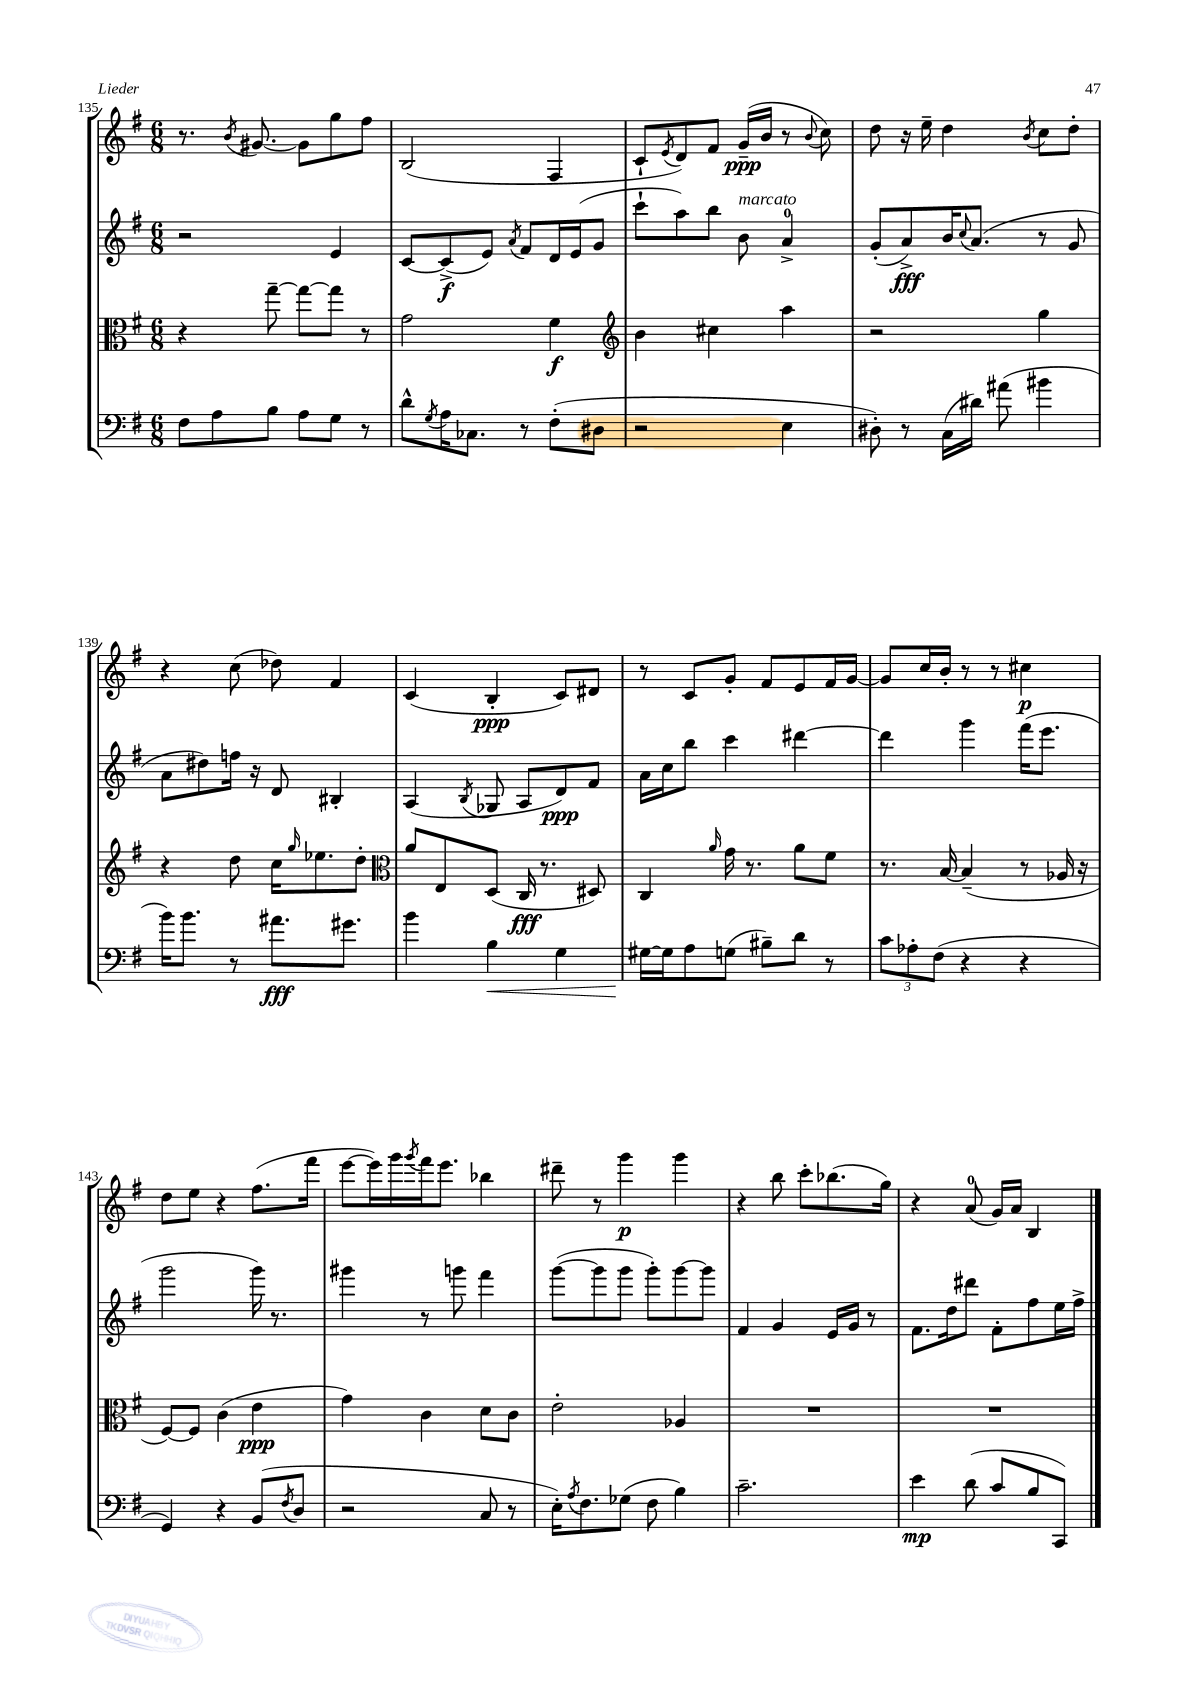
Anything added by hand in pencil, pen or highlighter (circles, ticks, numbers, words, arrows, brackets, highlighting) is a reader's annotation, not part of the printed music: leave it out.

**kern	**dynam	**kern	**dynam	**kern	**dynam	**kern	**dynam
*part4	*part4	*part3	*part3	*part2	*part2	*part1	*part1
*staff4	*staff4	*staff3	*staff3	*staff2	*staff2	*staff1	*staff1
*clefF4	*	*clefC3	*	*clefG2	*	*clefG2	*
*k[f#]	*	*k[f#]	*	*k[f#]	*	*k[f#]	*
*M6/8	*	*M6/8	*	*M6/8	*	*M6/8	*
=135	=135	=135	=135	=135	=135	=135	=135
8F#\L	.	4r	.	2r	.	8.r	.
8A\	.	.	.	.	.	.	.
.	.	.	.	.	.	8qb/	.
.	.	.	.	.	.	[8.g#X/	.
8B\J	.	[8gg~\	.	.	.	.	.
8A\L	.	8gg\L_	.	.	.	8g#\L]	.
8G\J	.	8gg\J]	.	4e/	.	8gg\	.
8r	.	8r	.	.	.	8ff#\J	.
=136	=136	=136	=136	=136	=136	=136	=136
8d^^\L	.	2g\	.	[8c/L	.	(2B/	.
8qG/	.	.	.	.	.	.	.
16A\K	.	.	.	(8c^/]	f	.	.
8.C-X\J	.	.	.	.	.	.	.
.	.	.	.	8e/J)	.	.	.
.	.	.	.	8qa/	.	.	.
8r	.	.	.	8f#/L	.	.	.
(8F#'\L	.	4f#\	f	16d/L	.	4F#/	.
.	.	.	.	(16e/J	.	.	.
8D#X\J	.	.	.	8g/J	.	.	.
=137	=137	=137	=137	=137	=137	=137	=137
*	*	*clefG2	*	*	*	*	*
2r	.	4b\	.	8ccc`\L	.	8c`/L	.
.	.	.	.	.	.	8qe/	.
.	.	.	.	8aa\)	.	8d/)	.
.	.	4cc#X\	.	8bb\J	.	8f#/J	.
!	!	!	!	!LO:TX:a:i:t=marcato	!	!	!
.	.	.	.	8b\	.	(16g~/LL	ppp
.	.	.	.	.	.	16b/JJ	.
4E\	.	4aa\	.	4a^/	.	8r	.
.	.	.	.	.	.	8qqb/	.
.	.	.	.	.	.	8cc\)	.
=138	=138	=138	=138	=138	=138	=138	=138
8D#X'\)	.	2r	.	(8g'/L	.	8dd\	.
8r	.	.	.	8a^/)	fff	16r	.
.	.	.	.	.	.	16ee~\	.
(16C\LL	.	.	.	16b/K	.	4dd\	.
.	.	.	.	8qqcc/	.	.	.
16d#X\JJ)	.	.	.	(8.a/J	.	.	.
(8a#X\	.	.	.	.	.	.	.
.	.	.	.	.	.	8qb/	.
4b#X\	.	4gg\	.	8r	.	8cc\L	.
.	.	.	.	8g/	.	8dd'\J	.
!!LO:LB:g=z
=139	=139	=139	=139	=139	=139	=139	=139
16b\KL)	.	4r	.	8a\L	.	4r	.
8.b\J	.	.	.	.	.	.	.
.	.	.	.	8dd#X\)	.	.	.
8r	.	8dd\	.	16ffn\Jk	.	(8cc\	.
.	.	.	.	16r	.	.	.
8.a#X\L	fff	16cc\KL	.	8d/	.	8dd-X\)	.
.	.	16qqgg/	.	.	.	.	.
.	.	8.ee-X\	.	.	.	.	.
.	.	.	.	4B#X'/	.	4f#/	.
8.g#X\J	.	.	.	.	.	.	.
.	.	8dd'\J	.	.	.	.	.
=140	=140	=140	=140	=140	=140	=140	=140
*	*	*clefC3	*	*	*	*	*
4b\	.	8a/L	.	(4A/	.	(4c/	.
.	.	8E/	.	.	.	.	.
.	.	.	.	8qB/	.	.	.
!	!LO:HP:b	!	!	!	!	!	!
4B\	<	(8D/J	.	8G-X/	.	4B'/	ppp
.	.	16C/	fff	8A/L	.	.	.
.	.	8.r	.	.	.	.	.
4G\	.	.	.	8d/)	ppp	8c/L)	.
.	.	8D#X/)	.	8f#/J	.	8d#X/J	.
=141	=141	=141	=141	=141	=141	=141	=141
[16G#X\LL	.	4C/	.	16a\LL	.	8r	.
16G#\J]	[	.	.	16cc\J	.	.	.
8A\	.	.	.	8bb\J	.	8c/L	.
.	.	16qqa/	.	.	.	.	.
(8Gn\J	.	16g\	.	4ccc\	.	8g'/J	.
.	.	8.r	.	.	.	.	.
8B#X~\L)	.	.	.	.	.	8f#/L	.
8d\J	.	8a\L	.	[4ddd#X\	.	8e/	.
8r	.	8f#\J	.	.	.	16f#/L	.
.	.	.	.	.	.	[16g/JJ	.
=142	=142	=142	=142	=142	=142	=142	=142
12c\L	.	8.r	.	4ddd#\]	.	8g/L]	.
12A-X'\	.	.	.	.	.	.	.
.	.	.	.	.	.	16cc/L	.
(12F#\J	.	.	.	.	.	.	.
.	.	[16B/	.	.	.	16b'/JJ	.
4r	.	(4B~/]	.	4ggg\	.	8r	.
.	.	.	.	.	.	8r	.
4r	.	8r	.	(16fff#\KL	.	4cc#X\	p
.	.	.	.	8.eee\J	.	.	.
.	.	16A-X/	.	.	.	.	.
.	.	16r	.	.	.	.	.
!!LO:LB:g=z
=143	=143	=143	=143	=143	=143	=143	=143
4GG/)	.	[8F#/L)	.	2ggg\	.	8dd\L	.
.	.	8F#/J]	.	.	.	8ee\J	.
4r	.	(4c\	.	.	.	4r	.
(8BB/L	.	4e\	ppp	16ggg\)	.	(8.ff#\L	.
.	.	.	.	8.r	.	.	.
8qF#/	.	.	.	.	.	.	.
8D/J	.	.	.	.	.	.	.
.	.	.	.	.	.	16fff#\Jk	.
=144	=144	=144	=144	=144	=144	=144	=144
2r	.	4g\)	.	4ggg#X\	.	[8eee\L	.
.	.	.	.	.	.	16eee\L])	.
.	.	.	.	.	.	16ggg\	.
.	.	.	.	.	.	8qggg/	.
.	.	4c\	.	8r	.	16fff#\J	.
.	.	.	.	.	.	8.eee\J	.
.	.	.	.	8gggn\	.	.	.
8C/	.	8d\L	.	4fff#\	.	4bb-X\	.
8r	.	8c\J	.	.	.	.	.
=145	=145	=145	=145	=145	=145	=145	=145
16E'\KL)	.	2e'\	.	([8ggg\L	.	8ddd#X~\	.
8qA/	.	.	.	.	.	.	.
8.F#\	.	.	.	.	.	.	.
.	.	.	.	8ggg\]	.	8r	.
(8G-X\J	.	.	.	8ggg\J	.	4ggg\	p
8F#\	.	.	.	8ggg'\L)	.	.	.
4B\)	.	4A-X/	.	[8ggg\	.	4ggg\	.
.	.	.	.	8ggg\J]	.	.	.
=146	=146	=146	=146	=146	=146	=146	=146
2.c~\	.	2.r	.	4f#/	.	4r	.
.	.	.	.	4g/	.	8bb\	.
.	.	.	.	.	.	8ccc'\L	.
.	.	.	.	16e/LL	.	(8.bb-X\	.
.	.	.	.	16g/JJ	.	.	.
.	.	.	.	8r	.	.	.
.	.	.	.	.	.	16gg\Jk)	.
=147	=147	=147	=147	=147	=147	=147	=147
4e\	mp	2.r	.	8.f#\L	.	4r	.
.	.	.	.	16dd\k	.	.	.
(8d\	.	.	.	8ddd#X\J	.	(8a/	.
8c/L	.	.	.	8f#'\L	.	16g/LL)	.
.	.	.	.	.	.	16a/JJ	.
8B/	.	.	.	8ff#\	.	4B/	.
8CC/J)	.	.	.	16ee\L	.	.	.
.	.	.	.	16ff#^\JJ	.	.	.
==	==	==	==	==	==	==	==
*-	*-	*-	*-	*-	*-	*-	*-
